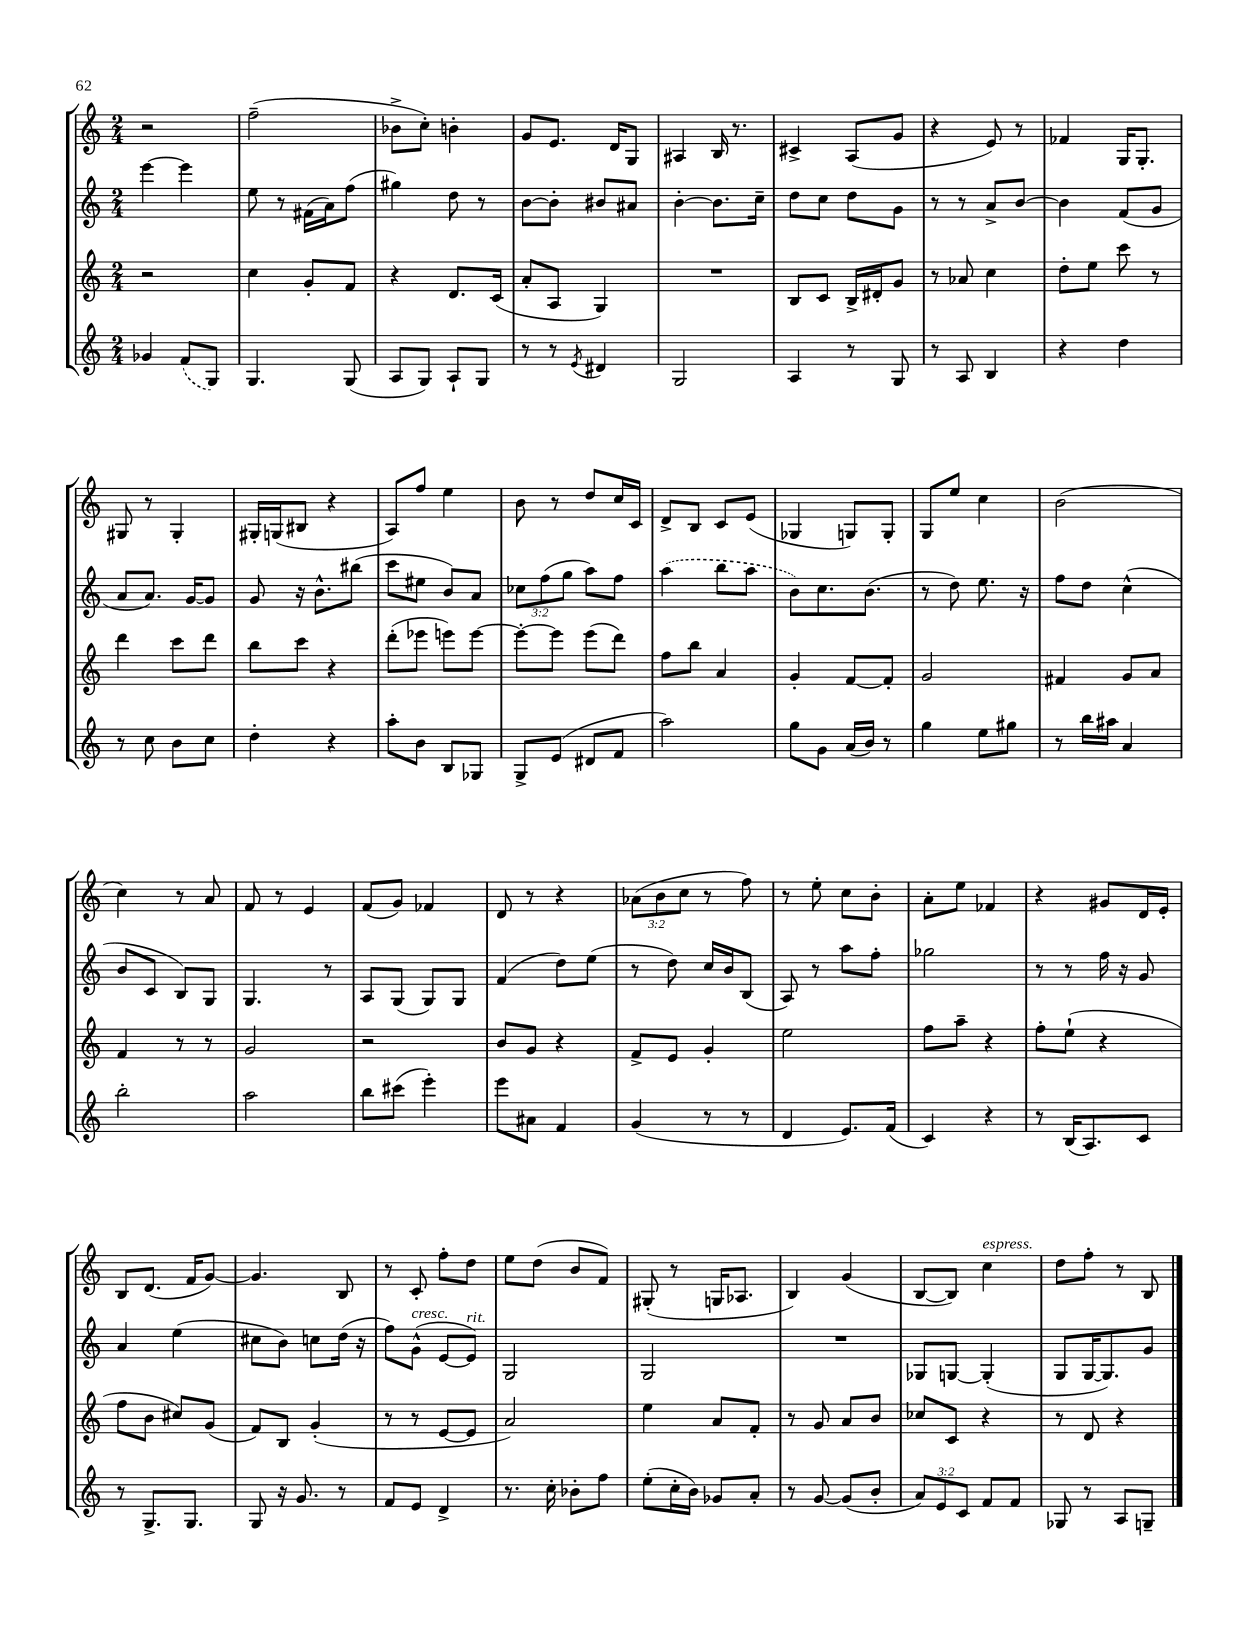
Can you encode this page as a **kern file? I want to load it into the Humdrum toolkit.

**kern	**kern	**kern	**kern
*staff4	*staff3	*staff2	*staff1
*clefG2	*clefG2	*clefG2	*clefG2
*k[]	*k[]	*k[]	*k[]
*M2/4	*M2/4	*M2/4	*M2/4
4g-	2r	[4eee	2r
(8f	.	4eee]	.
8G)	.	.	.
=	=	=	=
4.G	4cc	8ee	(2ff~
.	.	8r	.
.	8g'	(16f#	.
.	.	16a)	.
(8G	8f	(8ff	.
=	=	=	=
8A	4r	4gg#)	8b-^
8G)	.	.	8cc')
8A`	8.d	8dd	4b'
8G	.	8r	.
.	(16c	.	.
=	=	=	=
8r	8a'	[8b	8g
8r	8A	8b']	8.e
8qe	.	.	.
4d#	4G)	8b#	.
.	.	.	16d
.	.	8a#	8G
=	=	=	=
2G	2r	[4b'	4A#
.	.	8.b]	16B
.	.	.	8.r
.	.	16cc~	.
=	=	=	=
4A	8B	8dd	4c#^
.	8c	8cc	.
8r	16B^	8dd	(8A
.	16d#'	.	.
8G	8g	8g	8g
=	=	=	=
8r	8r	8r	4r
8A	8a-	8r	.
4B	4cc	8a^	8e)
.	.	[8b	8r
=	=	=	=
4r	8dd'	4b]	4f-
.	8ee	.	.
4dd	8ccc	(8f	16G
.	.	.	8.G'
.	8r	8g	.
=	=	=	=
8r	4ddd	8a	8G#
8cc	.	8.a)	8r
8b	8ccc	.	4G#'
.	.	[16g	.
8cc	8ddd	8g]	.
=	=	=	=
4dd'	8bb	8g	16G#'
.	.	.	(16G
.	8ccc	16r	8B#
.	.	8.b^^	.
4r	4r	.	4r
.	.	(8bb#	.
=	=	=	=
8aa'	(8ddd'	8ccc	8A)
8b	8eee-	8ee#	8ff
8B	8eee)	8b)	4ee
8G-	[8eee	8a	.
=	=	=	=
8G^	8eee'_	12cc-	8b
.	.	(12ff	.
(8e	8eee]	.	8r
.	.	12gg	.
8d#	(8eee	8aa)	8dd
8f	8ddd)	8ff	16cc
.	.	.	16c
=	=	=	=
2aa)	8ff	(4aa	8d^
.	8bb	.	8B
.	4a	8bb	8c
.	.	8aa	(8e
=	=	=	=
8gg	4g'	8b)	4G-
8g	.	8.cc	.
(16a	[8f	.	8G)
16b)	.	(8.b	.
8r	8f']	.	8G'
=	=	=	=
4gg	2g	8r	8G
.	.	8dd)	8ee
8ee	.	8.ee	4cc
8gg#	.	.	.
.	.	16r	.
=	=	=	=
8r	4f#	8ff	(2b
16bb	.	8dd	.
16aa#	.	.	.
4a	8g	(4cc^^	.
.	8a	.	.
=	=	=	=
2bb'	4f	8b	4cc)
.	.	8c	.
.	8r	8B)	8r
.	8r	8G	8a
=	=	=	=
2aa	2g	4.G	8f
.	.	.	8r
.	.	.	4e
.	.	8r	.
=	=	=	=
8bb	2r	8A	(8f
(8ccc#	.	(8G	8g)
4eee')	.	8G)	4f-
.	.	8G	.
=	=	=	=
8eee	8b	(4f	8d
8a#	8g	.	8r
4f	4r	8dd)	4r
.	.	(8ee	.
=	=	=	=
(4g	8f^	8r	(12a-
.	.	.	12b
.	8e	8dd)	.
.	.	.	12cc
8r	4g'	16cc	8r
.	.	16b	.
8r	.	(8B	8ff)
=	=	=	=
4d	2ee	8A)	8r
.	.	8r	8ee'
8.e)	.	8aa	8cc
.	.	8ff'	8b'
(16f	.	.	.
=	=	=	=
4c)	8ff	2gg-	8a'
.	8aa~	.	8ee
4r	4r	.	4f-
=	=	=	=
8r	8ff'	8r	4r
(16B	(8ee`	8r	.
8.A)	.	.	.
.	4r	16ff	8g#
.	.	16r	.
8c	.	8g	16d
.	.	.	16e'
=	=	=	=
8r	8ff	4a	8B
8.G^	8b	.	(8.d
.	8cc#)	(4ee	.
8.G	.	.	16f
.	(8g	.	[8g)
=	=	=	=
8G	8f)	8cc#	4.g]
16r	8B	8b)	.
8.g	.	.	.
.	(4g'	8cc	.
8r	.	(16dd	8B
.	.	16r	.
=	=	=	=
8f	8r	8ff)	8r
8e	8r	(8g^^	8c'
4d^	[8e	[8e	8ff'
.	8e]	8e])	8dd
=	=	=	=
8.r	2a)	2G	8ee
.	.	.	(8dd
16cc'	.	.	.
8b-'	.	.	8b
8ff	.	.	8f)
=	=	=	=
(8ee'	4ee	2G	(8G#'
16cc'	.	.	8r
16b)	.	.	.
8g-	8a	.	16G
.	.	.	8.A-
8a'	8f'	.	.
=	=	=	=
8r	8r	2r	4B)
[8g	8g	.	.
(8g]	8a	.	(4g
8b'	8b	.	.
=	=	=	=
12a)	8cc-	8G-	[8B
12e	.	.	.
.	8c	[8G	8B])
12c	.	.	.
8f	4r	(4G']	4cc
8f	.	.	.
=	=	=	=
8G-	8r	8G	8dd
8r	8d	[16G	8ff'
.	.	8.G])	.
8A	4r	.	8r
8G~	.	8g	8B
==	==	==	==
*-	*-	*-	*-
